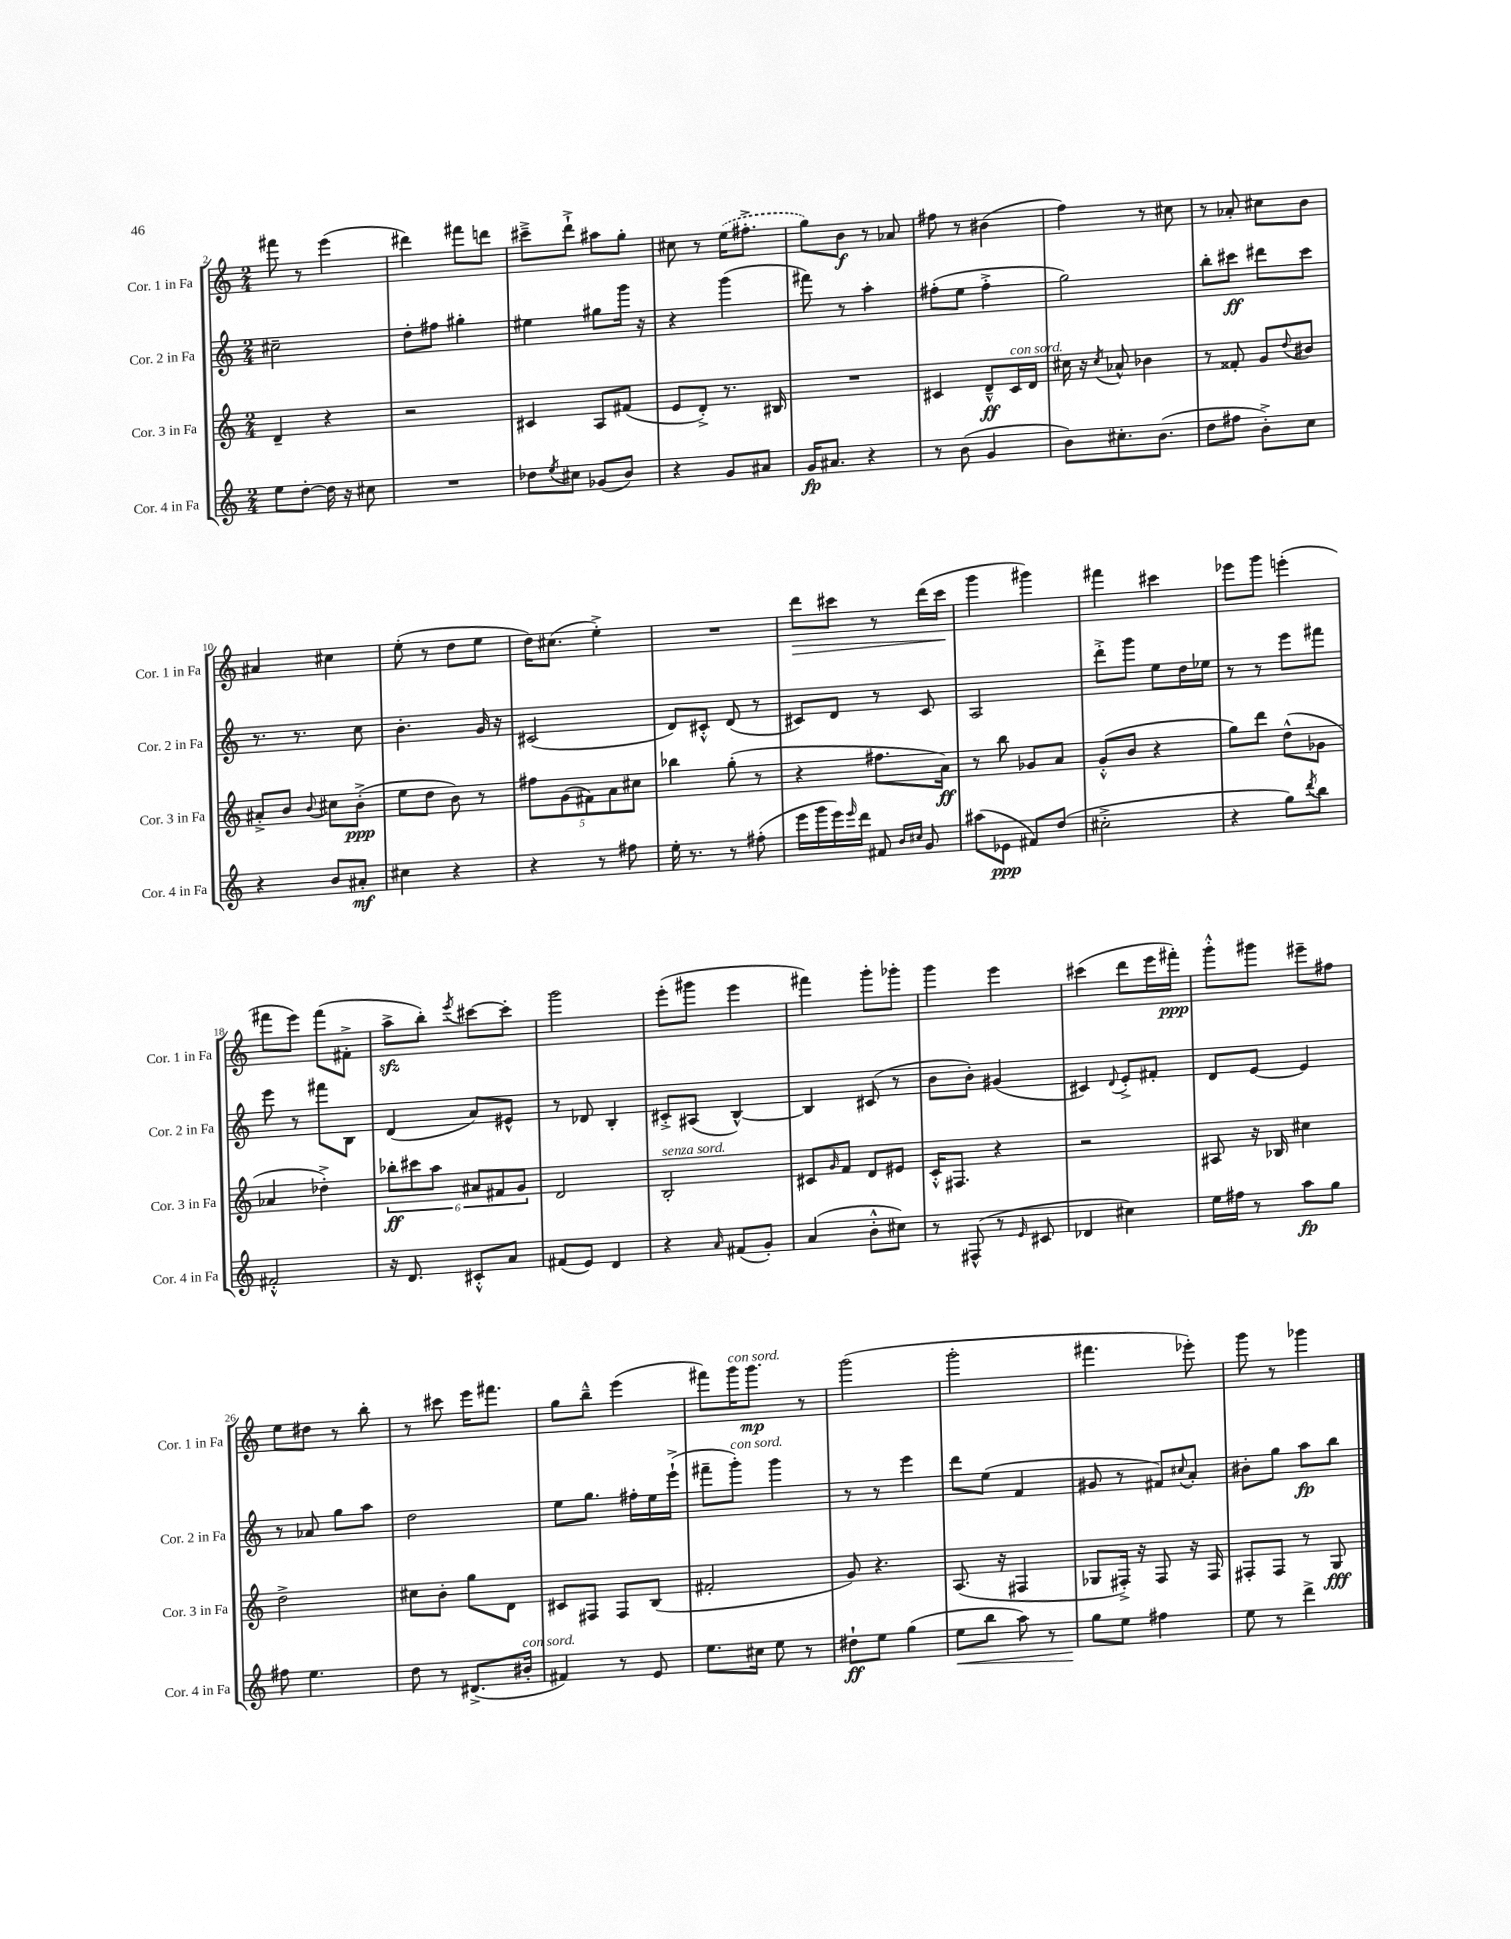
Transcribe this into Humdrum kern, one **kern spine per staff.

**kern	**kern	**kern	**kern
*staff4	*staff3	*staff2	*staff1
*clefG2	*clefG2	*clefG2	*clefG2
*k[]	*k[]	*k[]	*k[]
*M2/4	*M2/4	*M2/4	*M2/4
8ee\L	4d~/	2cc#~\	8fff#\
[8dd'\J	.	.	8r
16dd\]	4r	.	(4eee\
16r	.	.	.
8cc#\	.	.	.
=	=	=	=
2r	2r	8dd'\L	4ddd#\)
.	.	8ff#\J	.
.	.	4gg#'\	8fff#\L
.	.	.	8ddd\J
=	=	=	=
8dd-\L	4c#/	4ee#\	8ccc#~^\L
8qee/	.	.	.
8cc#\J	.	.	8ddd`^\J
(8g-/L	8A/L	8gg#\L	8aa#\L
8b/J)	(8f#/J	16ggg\Jk	8gg'\J
.	.	16r	.
=	=	=	=
4r	8e/L	4r	8cc#\
.	8d'^/J)	.	8r
8g/L	8.r	(4ggg\	(16ee\LK
.	.	.	8.ff#'^\J
8a#/J	.	.	.
.	16B#/	.	.
=	=	=	=
16g/LK	2r	8fff#\)	8gg\L)
8.a#/J	.	.	.
.	.	8r	8b\J
4r	.	4aa'\	8r
.	.	.	8a-/
=	=	=	=
8r	4c#/	(8ff#'\L	8ff#\
(8b\	.	8ee\J	8r
4g/	8d~^^/L	4ff#'^\	(4b#\
.	16c#/L	.	.
.	16d/JJ	.	.
=	=	=	=
8b\L)	16cc#\	2gg\)	4ff\)
.	16r	.	.
.	8qcc#/	.	.
8.cc#'\	8a-^^/	.	.
.	4b-\	.	8r
(8.b\J	.	.	.
.	.	.	8cc#\
=	=	=	=
8dd\L	8r	8bb'\L	8r
8ff#\J	8f##'/	8ccc#\J	8a-'/
8b'^\L)	8g/L	8ddd#\L	8cc#\L
.	8qqdd/	.	.
8cc\J	8b#/J	8ccc#\J	8b\J
=	=	=	=
4r	8a#'^/L	8.r	4a#/
.	8b/J	.	.
.	.	8.r	.
.	8qqb/	.	.
8b/L	8cc#\L	.	4cc#\
8a#'/J	(8b'^\J	8cc\	.
=	=	=	=
4cc#\	8ee\L	4.b'\	(8ee'\
.	8dd\J	.	8r
4r	8b\)	.	8dd\L
.	8r	16g/	8ee\J
.	.	16r	.
=	=	=	=
4r	10ff#\L	(2c#/	16dd\LK)
.	.	.	(8.cc#\J
.	(10g\	.	.
.	10f#\)	.	.
8r	.	.	4ee'^\)
.	10a\	.	.
8ff#\	.	.	.
.	10cc#\J	.	.
=	=	=	=
16ee'\	4bb-\	8d/L)	2r
8.r	.	.	.
.	.	8c#'^^/J	.
8r	(8gg'\	(8d/	.
(8ff#'\	8r	8r	.
=	=	=	=
16eee\LL	4r	8c#/L)	8ddd\L
16ggg\	.	.	.
16eee\)	.	8d/J	8ccc#\J
16qqeee/	.	.	.
16ddd\JJ	.	.	.
8f#/	8.ff#\L	8r	8r
16qqb/LL	.	.	.
16qqcc#/JJ	.	.	.
8g/	.	8c#/	(16ddd\LL
.	16a\Jk)	.	16ccc#\JJ
=	=	=	=
(8aa#\L	8r	2A/	4ggg\
8e-\J	8bb\	.	.
8f#/L)	8g-/L	.	4ggg#\)
(8dd/J	8a/J	.	.
=	=	=	=
2cc#'^\	(8g'^^/L	8ddd'^\L	4fff#\
.	8b/J	8ggg\J	.
.	4r	8ee\L	4ccc#\
.	.	16dd\L	.
.	.	16ee-\JJ	.
=	=	=	=
4r	8gg\L)	8r	8eee-\L
.	8ddd\J	8r	8ggg\J
8gg\L)	(8dd^^\L	8eee\L	(4eee'\
8qddd/	.	.	.
8bb\J	8g-\J	8fff#\J	.
=	=	=	=
2f#'^^/	4a-/	8eee\	8fff#\L
.	.	8r	8eee\J)
.	4dd-'^\)	8fff#\L	(8fff#\L
.	.	8B\J	8f#'^\J
=	=	=	=
16r	12bb-'\L	(4d/	8aa^\L
8.d/	.	.	.
.	12ccc#\	.	.
.	.	.	8bb'\J)
.	12aa\J	.	.
.	.	.	8qeee/
8c#'^^/L	12a#/L	8a/L)	[8ccc#\L
.	12f#/	.	.
8a/J	.	8e#^^/J	8ccc#'\]J
.	12g/J	.	.
=	=	=	=
(8f#/L	2d/	8r	2ggg\
8e/J)	.	8d-/	.
4d/	.	4B'/	.
=	=	=	=
4r	2B'/	8c#'^/L	(8eee'\L
.	.	(8A#/J	8ggg#\J
16qqa/	.	.	.
(8f#/L	.	[4B^^/)	4eee\
8g'/J)	.	.	.
=	=	=	=
(4a/	8c#/L	4B/]	4fff#\)
.	16qqg/	.	.
.	8f/J	.	.
8b'^^\L	8d/L	(8c#/	8ggg'\L
8cc#\J)	8e#/J	8r	8ggg-'\J
=	=	=	=
8r	16c'^^/LK	8b\L	4ggg\
.	8.F#/J	.	.
(8F#^^/	.	8b'\J)	.
8r	4r	(4g#/	4eee\
16qqe/	.	.	.
8c#/	.	.	.
=	=	=	=
4d-/	2r	4c#/)	(4ccc#\
.	.	8qqd/	.
4cc#\)	.	8e'^/L	8ddd\L
.	.	8f#'/J	16eee\L
.	.	.	16fff#'\JJ)
=	=	=	=
16ee\LL	8A#/	8d/L	8ggg'^^\L
16ff#\JJ	.	.	.
8r	16r	[8e/J	8ggg#\J
.	16B-/	.	.
8aa\L	4cc#\	4e/]	8eee#~\L
8gg\J	.	.	8ff#\J
=	=	=	=
8ff#\	2dd^\	8r	8ee\L
4.ee\	.	8a-/	8dd#\J
.	.	8gg\L	8r
.	.	8aa\J	8bb'\
=	=	=	=
8dd\	8cc#\L	2dd\	8r
8r	8b'\J	.	8ccc#\
(8.d#^/L	8gg\L	.	16eee\LK
.	.	.	8.fff#\J
.	8d\J	.	.
16b#'/Jk	.	.	.
=	=	=	=
4f#/)	8c#/L	8ee\L	8gg\L
.	8F#/J	8.gg\J	8bb~^^\J
8r	8F#/L	.	(4eee\
.	.	16ff#'\LL	.
8e/	(8B/J	16ee\	.
.	.	(16eee`^\JJ	.
=	=	=	=
8.ee\L	2f#'/	8fff#~\L	8fff#\L)
.	.	8ggg'\J)	16ggg\K
16cc#\Jk	.	.	8.ggg\J
8ee\	.	4ggg\	.
8r	.	.	8r
=	=	=	=
8dd#`\L	8g/)	8r	(2ggg\
8ee\J	4.r	8r	.
(4gg\	.	4eee\	.
=	=	=	=
8ee\L	(8.A/	8ddd\L	2ggg'\
8bb\J	.	(8ee\J	.
.	16r	.	.
8aa\)	4F#/	4f/	.
8r	.	.	.
=	=	=	=
8gg\L	8G-/L	8g#/	4.fff#\
8ee\J	16F#'^/Jk)	8r	.
.	16r	.	.
4ff#\	8F#/	8f#/L)	.
.	.	8qqcc#/	.
.	16r	8a'/J	8eee-'\)
.	16F#/	.	.
=	=	=	=
8ee\	8F#'/L	8b#'\L	8ggg\
8r	8F#/J	8gg\J	8r
4ddd^\	8r	8aa\L	4ggg-\
.	8G/	8bb\J	.
==	==	==	==
*-	*-	*-	*-
